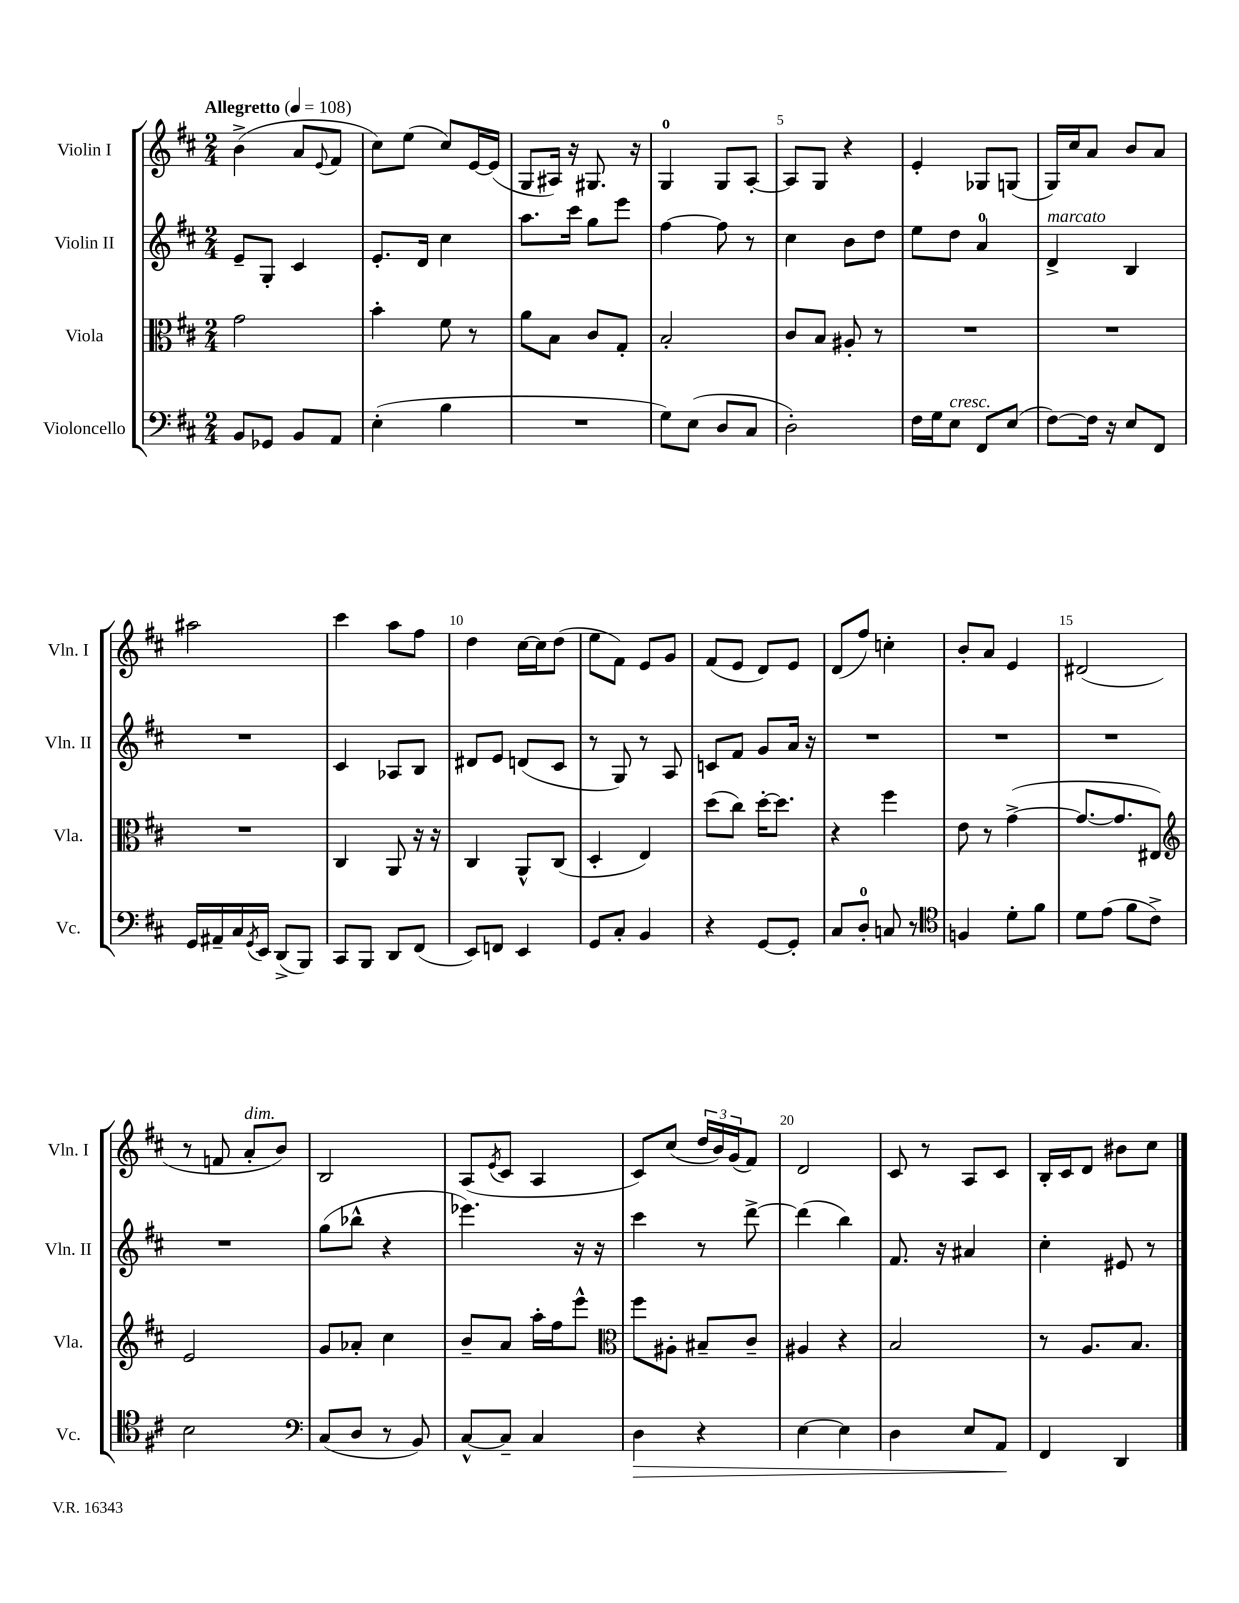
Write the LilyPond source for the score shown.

<<
\new StaffGroup <<
\new Staff = "s0" \with { instrumentName = "Violin I" shortInstrumentName = "Vln. I" } {
    \clef treble \key d \major \numericTimeSignature \time 2/4 \tempo "Allegretto" 4 = 108
    b'4->( a'8 \appoggiatura { e'8 } fis'8 |
    cis''8) e''8( cis''8) e'16~ e'16( |
    g8 ais16) r16 gis8. r16 |
    g4-0 g8 a8~-. |
    a8 g8 r4 |
    e'4-. ges8 g8( |
    g16) cis''16 a'8 b'8 a'8 |
    ais''2 |
    cis'''4 a''8 fis''8 |
    d''4 cis''16~ cis''16 d''8( |
    e''8 fis'8) e'8 g'8 |
    fis'8( e'8 d'8) e'8 |
    d'8( fis''8) c''4-. |
    b'8-. a'8 e'4 |
    dis'2( |
    r8 f'8 a'8-.^\markup { \italic "dim." } b'8) |
    b2 |
    a8( \acciaccatura { e'8 } cis'8 a4 |
    cis'8) cis''8( \tuplet 3/2 { d''16 b'16) g'16( } fis'8) |
    d'2 |
    cis'8 r8 a8 cis'8 |
    b16-. cis'16 d'8 bis'8 cis''8 \bar "|." |
}
\new Staff = "s1" \with { instrumentName = "Violin II" shortInstrumentName = "Vln. II" } {
    \clef treble \key d \major \numericTimeSignature \time 2/4
    e'8-- g8-. cis'4 |
    e'8.-. d'16 cis''4 |
    a''8. cis'''16 g''8 e'''8 |
    fis''4~ fis''8 r8 |
    cis''4 b'8 d''8 |
    e''8 d''8 a'4-0 |
    d'4->^\markup { \italic "marcato" } b4 |
    R2 |
    cis'4 aes8 b8 |
    dis'8 e'8 d'8( cis'8 |
    r8 g8) r8 a8 |
    c'8 fis'8 g'8 a'16 r16 |
    R2 |
    R2 |
    R2 |
    R2 |
    g''8( bes''8-^ r4 |
    ees'''4.) r16 r16 |
    cis'''4 r8 d'''8~-> |
    d'''4( b''4) |
    fis'8. r16 ais'4 |
    cis''4-. eis'8 r8 \bar "|." |
}
\new Staff = "s2" \with { instrumentName = "Viola" shortInstrumentName = "Vla." } {
    \clef alto \key d \major \numericTimeSignature \time 2/4
    g'2 |
    b'4-. fis'8 r8 |
    a'8 b8 cis'8 g8-. |
    b2-. |
    cis'8 b8 ais8-. r8 |
    R2 |
    R2 |
    R2 |
    cis4 a,8 r16 r16 |
    cis4 a,8-^ cis8( |
    d4-. e4) |
    d''8( cis''8) d''16~-. d''8. |
    r4 fis''4 |
    e'8 r8 g'4~->( |
    g'8.~ g'8. eis8) |
    \clef treble e'2 |
    g'8 aes'8-. cis''4 |
    b'8-- a'8 a''16-. fis''16 e'''8-^ |
    \clef alto fis''8 ais8-. bis8-- cis'8-- |
    ais4 r4 |
    b2 |
    r8 a8. b8. \bar "|." |
}
\new Staff = "s3" \with { instrumentName = "Violoncello" shortInstrumentName = "Vc." } {
    \clef bass \key d \major \numericTimeSignature \time 2/4
    b,8 ges,8 b,8 a,8 |
    e4-.( b4 |
    R2 |
    g8) e8( d8 cis8 |
    d2-.) |
    fis16 g16 e8^\markup { \italic "cresc." } fis,8 e8( |
    fis8~) fis16 r16 e8 fis,8 |
    g,16 ais,16-- cis16 \acciaccatura { g,8 } e,16 d,8->( b,,8) |
    cis,8 b,,8 d,8 fis,8( |
    e,8) f,8 e,4 |
    g,8 cis8-. b,4 |
    r4 g,8~ g,8-. |
    cis8 d8-0-. c8 r8 |
    \clef tenor f4 d'8-. fis'8 |
    d'8 e'8( fis'8 cis'8->) |
    b2 |
    \clef bass cis8( d8 r8 b,8) |
    cis8~-^ cis8-- cis4 |
    d4\> r4 |
    e4~ e4 |
    d4 e8 a,8\! |
    fis,4 d,4 \bar "|." |
}
>>
>>
\layout { \context { \Score \override BarNumber.break-visibility = ##(#f #t #t) barNumberVisibility = #(every-nth-bar-number-visible 5) } }
